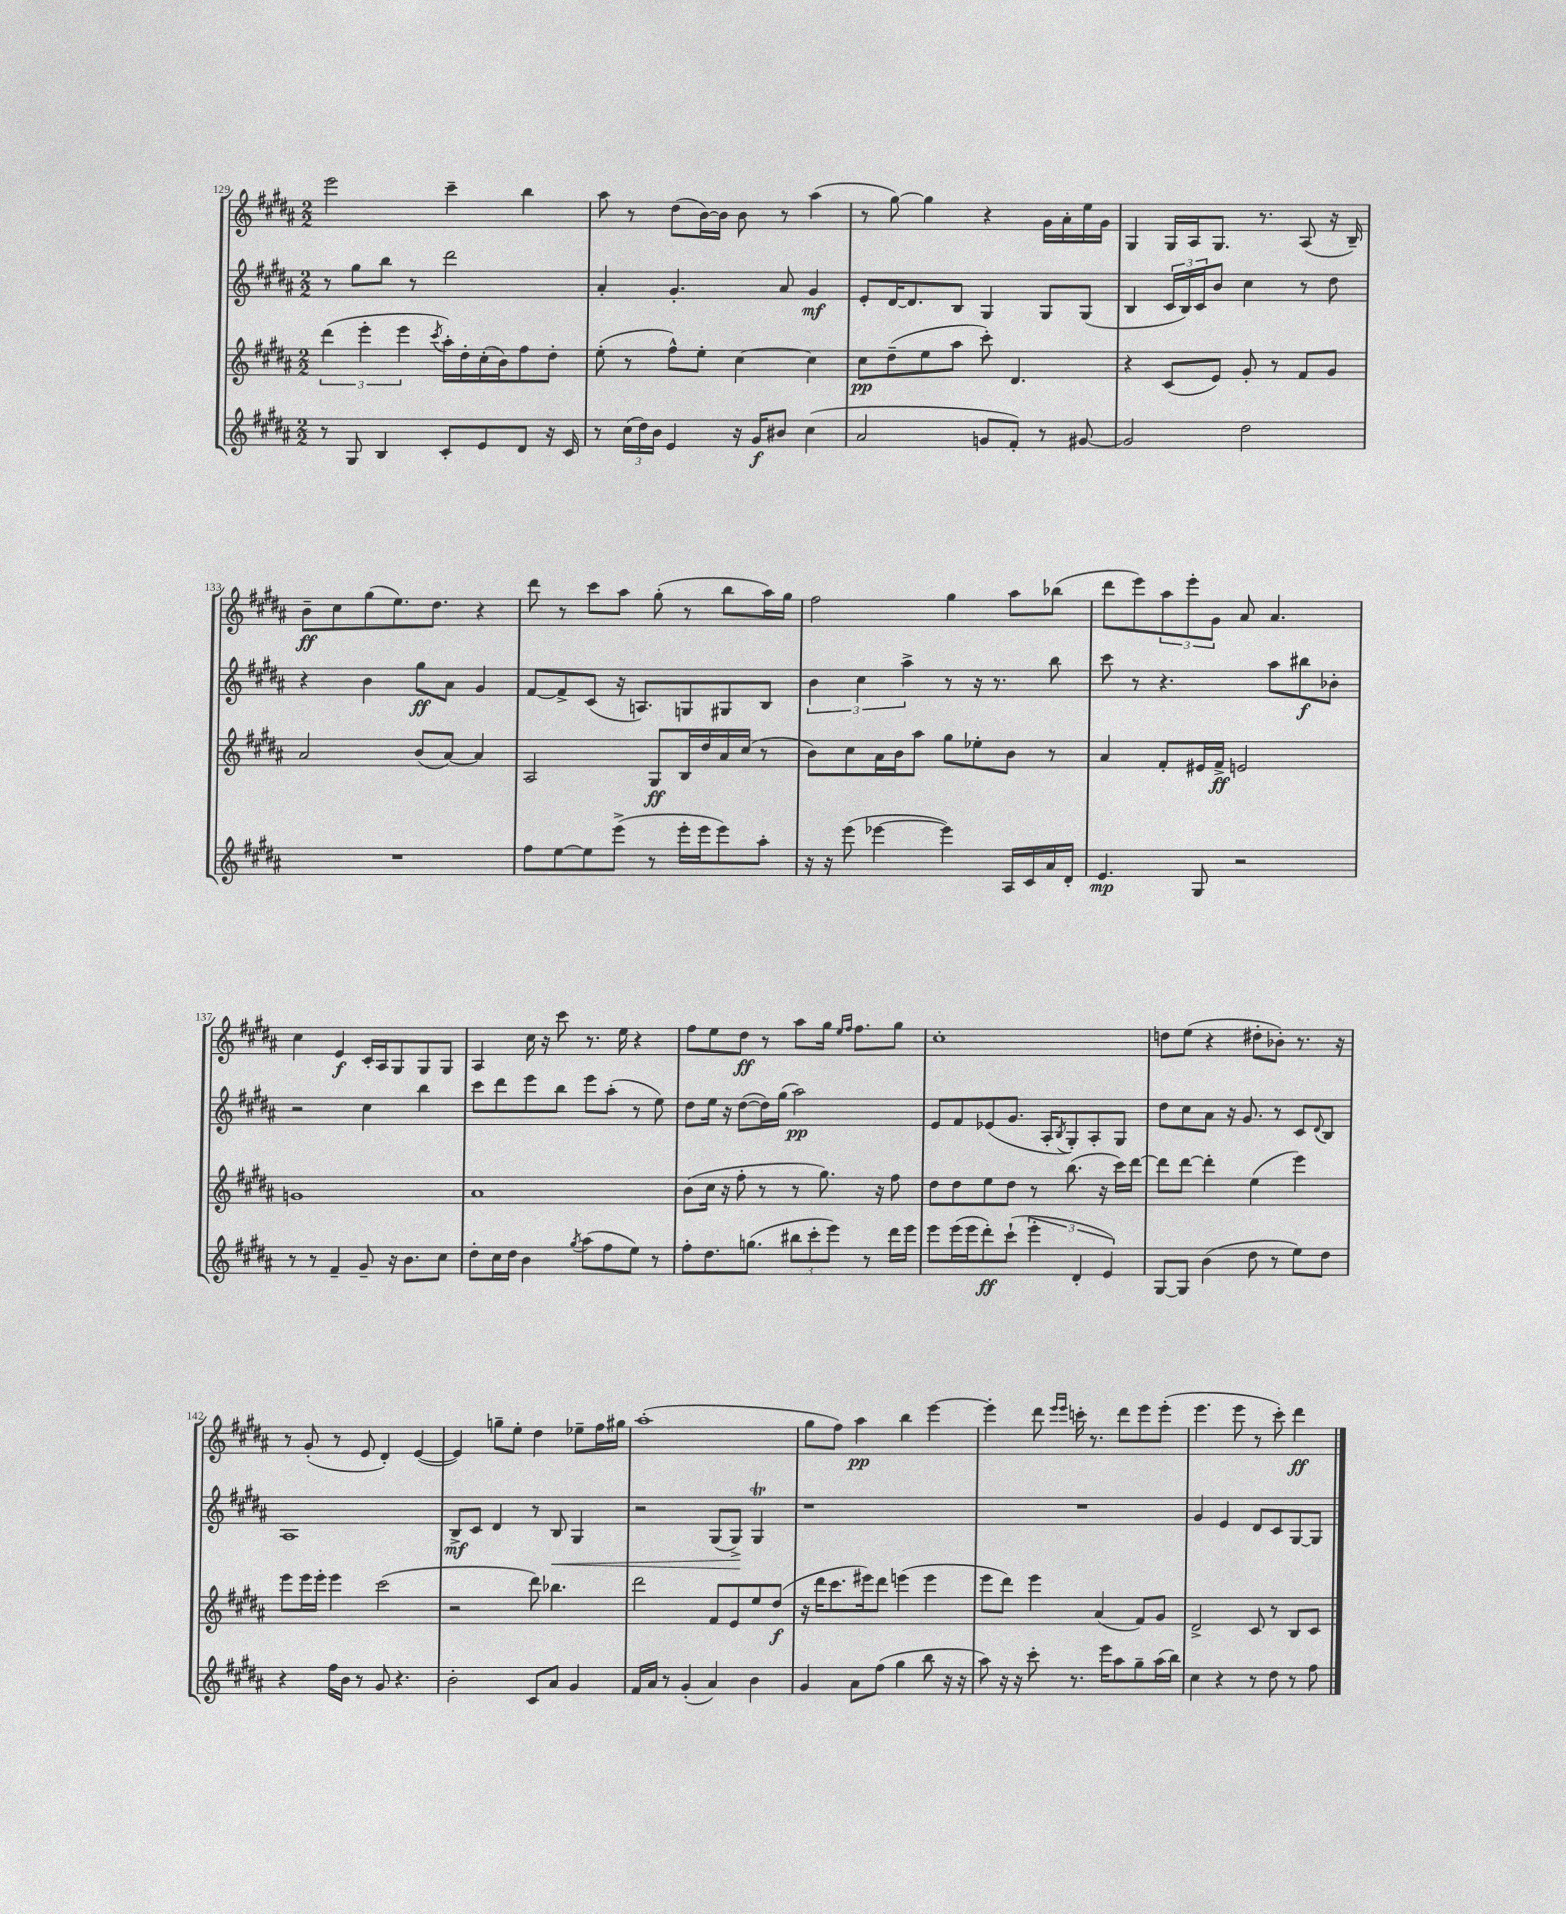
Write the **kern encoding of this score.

**kern	**dynam	**kern	**dynam	**kern	**dynam	**kern	**dynam
*part4	*part4	*part3	*part3	*part2	*part2	*part1	*part1
*staff4	*staff4	*staff3	*staff3	*staff2	*staff2	*staff1	*staff1
*clefG2	*	*clefG2	*	*clefG2	*	*clefG2	*
*k[f#c#g#d#a#]	*	*k[f#c#g#d#a#]	*	*k[f#c#g#d#a#]	*	*k[f#c#g#d#a#]	*
*M2/2	*	*M2/2	*	*M2/2	*	*M2/2	*
=129	=129	=129	=129	=129	=129	=129	=129
8r	.	(6ddd#\	.	8r	.	2eee\	.
8G#/	.	.	.	8gg#\L	.	.	.
.	.	6eee'\	.	.	.	.	.
4B/	.	.	.	8bb\J	.	.	.
.	.	6eee\	.	.	.	.	.
.	.	.	.	8r	.	.	.
.	.	8qccc#/	.	.	.	.	.
8c#'/L	.	16aa#'\LL)	.	2ddd#\	.	4ccc#~\	.
.	.	16dd#'\	.	.	.	.	.
8e/	.	(16cc#'\	.	.	.	.	.
.	.	16b\J)	.	.	.	.	.
8d#/J	.	8ff#\	.	.	.	4bb\	.
16r	.	8dd#'\J	.	.	.	.	.
16c#/	.	.	.	.	.	.	.
=130	=130	=130	=130	=130	=130	=130	=130
8r	.	(8ee'\	.	4a#'/	.	8aa#\	.
(24cc#\LL	.	8r	.	.	.	8r	.
24dd#\)	.	.	.	.	.	.	.
24b\JJ	.	.	.	.	.	.	.
4e/	.	8ff#^^\L)	.	4.g#'/	.	(8dd#\L	.
.	.	8ee'\J	.	.	.	[16b\L)	.
.	.	.	.	.	.	16b\JJ]	.
16r	.	[4cc#\	.	.	.	8b\	.
16g#/KL	f	.	.	.	.	.	.
8b#X/J	.	.	.	8a#/	.	8r	.
(4cc#\	.	4cc#\]	.	4g#/	mf	(4aa#\	.
=131	=131	=131	=131	=131	=131	=131	=131
2a#/	.	8cc#\L	pp	8e'/L	.	8r	.
.	.	(8dd#~\	.	[16d#/K	.	[8gg#\)	.
.	.	.	.	8.d#/]	.	.	.
.	.	8ee\	.	.	.	4gg#\]	.
.	.	8aa#\J	.	8B/J	.	.	.
8gn/L	.	8ccc#'\)	.	4G#/	.	4r	.
8f#'/J)	.	4.d#/	.	.	.	.	.
8r	.	.	.	8G#/L	.	16g#\LL	.
.	.	.	.	.	.	16a#'\	.
[8g#X/	.	.	.	(8G#/J	.	16ee\	.
.	.	.	.	.	.	16g#\JJ	.
=132	=132	=132	=132	=132	=132	=132	=132
2g#/]	.	4r	.	4B/	.	4G#/	.
.	.	(8c#/L	.	24c#/LL	.	16G#/LL	.
.	.	.	.	24B/)	.	.	.
.	.	.	.	.	.	16A#/J	.
.	.	.	.	24c#/J	.	.	.
.	.	8e/J)	.	8b/J	.	8.G#/J	.
2dd#\	.	8g#'/	.	4cc#\	.	.	.
.	.	.	.	.	.	8.r	.
.	.	8r	.	.	.	.	.
.	.	8f#/L	.	8r	.	(8A#/	.
.	.	8g#/J	.	8dd#\	.	16r	.
.	.	.	.	.	.	16B~/)	.
!!LO:LB:g=z
=133	=133	=133	=133	=133	=133	=133	=133
1r	.	2a#/	.	4r	.	8b~\L	ff
.	.	.	.	.	.	8cc#\	.
.	.	.	.	4b\	.	(8gg#\	.
.	.	.	.	.	.	8.ee\)	.
.	.	(8b/L	.	8gg#\L	ff	.	.
.	.	.	.	.	.	8.dd#\J	.
.	.	[8a#/J)	.	8a#\J	.	.	.
.	.	4a#/]	.	4g#/	.	4r	.
=134	=134	=134	=134	=134	=134	=134	=134
8ff#\L	.	2A#/	.	[8f#/L	.	8ddd#\	.
[8ee\	.	.	.	8f#^/]	.	8r	.
8ee\]	.	.	.	(8c#/J	.	8ccc#\L	.
(8eee^\J	.	.	.	16r	.	8aa#\J	.
.	.	.	.	8.An/L)	.	.	.
8r	.	8G#/L	ff	.	.	(8gg#'\	.
16eee'\LL	.	16B/L	.	8Gn/	.	8r	.
16eee\J	.	16dd#/	.	.	.	.	.
8eee\)	.	16a#/	.	8G#X/	.	8bb\L	.
.	.	(16cc#/JJ	.	.	.	.	.
8aa#'\J	.	8r	.	8B/J	.	16aa#\L)	.
.	.	.	.	.	.	16gg#\JJ	.
=135	=135	=135	=135	=135	=135	=135	=135
16r	.	8b\L)	.	6b\	.	2ff#\	.
16r	.	.	.	.	.	.	.
(8eee\	.	8cc#\	.	.	.	.	.
.	.	.	.	6cc#\	.	.	.
[4eee-X\	.	16a#\L	.	.	.	.	.
.	.	16b\J	.	.	.	.	.
.	.	.	.	6aa#^\	.	.	.
.	.	8aa#\J	.	.	.	.	.
4eee-\])	.	8gg#\L	.	8r	.	4gg#\	.
.	.	8ee-X'\	.	16r	.	.	.
.	.	.	.	8.r	.	.	.
16A#/LL	.	8b\J	.	.	.	8aa#\L	.
16c#/	.	.	.	.	.	.	.
16a#/	.	8r	.	8bb\	.	(8bb-X\J	.
16d#'/JJ	.	.	.	.	.	.	.
=136	=136	=136	=136	=136	=136	=136	=136
4.e/	mp	4a#/	.	8ccc#\	.	8ddd#\L	.
.	.	.	.	8r	.	8eee\)	.
.	.	8f#'/L	.	4.r	.	12aa#\	.
.	.	.	.	.	.	12eee'\	.
8G#/	.	16e#X/L	.	.	.	.	.
.	.	.	.	.	.	12g#\J	.
.	.	16f#^/JJ	ff	.	.	.	.
2r	.	2en/	.	.	.	8a#/	.
.	.	.	.	8aa#\L	.	4.a#/	.
.	.	.	.	8bb#X\	f	.	.
.	.	.	.	8b-X'\J	.	.	.
!!LO:LB:g=z
=137	=137	=137	=137	=137	=137	=137	=137
8r	.	1gn	.	2r	.	4cc#\	.
8r	.	.	.	.	.	.	.
4f#~/	.	.	.	.	.	4e/	f
8g#~/	.	.	.	4cc#\	.	16c#'/LL	.
.	.	.	.	.	.	16A#/J	.
16r	.	.	.	.	.	8G#/	.
8.b\L	.	.	.	.	.	.	.
.	.	.	.	4bb\	.	8G#/	.
8cc#\J	.	.	.	.	.	8G#/J	.
=138	=138	=138	=138	=138	=138	=138	=138
8dd#'\L	.	1a#	.	8ccc#\L	.	4A#/	.
16cc#\L	.	.	.	8ddd#\	.	.	.
16dd#\JJ	.	.	.	.	.	.	.
4b\	.	.	.	8eee\	.	16cc#\	.
.	.	.	.	.	.	16r	.
.	.	.	.	8bb\J	.	8ccc#\	.
8qgg#/	.	.	.	.	.	.	.
(8aa#\L	.	.	.	8eee\L	.	8.r	.
8ff#\	.	.	.	(8aa#'\J	.	.	.
.	.	.	.	.	.	16ee\	.
8ee\J)	.	.	.	8r	.	4r	.
8r	.	.	.	8ee\)	.	.	.
=139	=139	=139	=139	=139	=139	=139	=139
8ff#'\L	.	(8b\L	.	8dd#\L	.	8ff#\L	.
8.dd#\	.	16cc#\Jk	.	16ee\Jk	.	8ee\	.
.	.	16r	.	16r	.	.	.
.	.	8ff#'\	.	([8dd#\L	.	8dd#\J	ff
(8.ggn\J	.	.	.	.	.	.	.
.	.	8r	.	16dd#\L])	.	8r	.
.	.	.	.	(16gg#\JJ	.	.	.
12bb#X\L	.	8r	.	2aa#\)	pp	8aa#\L	.
12ccc#'\	.	.	.	.	.	.	.
.	.	8.gg#\)	.	.	.	16gg#\Jk	.
12eee\J)	.	.	.	.	.	.	.
.	.	.	.	.	.	16qqee/LL	.
.	.	.	.	.	.	16qqff#/JJ	.
.	.	.	.	.	.	8.ff#\L	.
8r	.	.	.	.	.	.	.
.	.	16r	.	.	.	.	.
16ddd#\LL	.	8ff#\	.	.	.	8gg#\J	.
16eee\JJ	.	.	.	.	.	.	.
=140	=140	=140	=140	=140	=140	=140	=140
8eee\L	.	8dd#\L	.	8e/L	.	1cc#'	.
(16eee\L	.	8dd#\	.	8f#/	.	.	.
16eee\J	.	.	.	.	.	.	.
8ddd#'\)	ff	8ee\	.	(8e-X/	.	.	.
(8ccc#`\J	.	8dd#\J	.	8.g#/J	.	.	.
6eee'\	.	8r	.	.	.	.	.
.	.	.	.	16A#'/KL	.	.	.
.	.	.	.	8qB/	.	.	.
.	.	(8.bb\	.	8G#'/)	.	.	.
6d#'/	.	.	.	.	.	.	.
.	.	.	.	8A#'/	.	.	.
.	.	16r	.	.	.	.	.
6e/)	.	.	.	.	.	.	.
.	.	16ccc#\LL)	.	8G#/J	.	.	.
.	.	[16ddd#\JJ	.	.	.	.	.
=141	=141	=141	=141	=141	=141	=141	=141
[8G#/L	.	8ddd#\L]	.	8dd#\L	.	8ddn\L	.
8G#/J]	.	[8ddd#\J	.	8cc#\	.	(8ee\J	.
(4b\	.	4ddd#'\]	.	8a#\J	.	4r	.
.	.	.	.	16r	.	.	.
.	.	.	.	8.g#/	.	.	.
8dd#\	.	(4ee\	.	.	.	8dd#X'\L	.
8r	.	.	.	8r	.	8b-X'\J)	.
8ee\L)	.	4eee\)	.	8c#/L	.	8.r	.
.	.	.	.	8qqd#/	.	.	.
8dd#\J	.	.	.	8B/J	.	.	.
.	.	.	.	.	.	16r	.
!!LO:LB:g=z
=142	=142	=142	=142	=142	=142	=142	=142
4r	.	8eee\L	.	1A#	.	8r	.
.	.	16eee\L	.	.	.	(8g#'/	.
.	.	16eee'\JJ	.	.	.	.	.
16ff#\LL	.	4eee\	.	.	.	8r	.
16b\JJ	.	.	.	.	.	.	.
8r	.	.	.	.	.	8e/	.
8g#/	.	(2ccc#\	.	.	.	4d#'/)	.
4.r	.	.	.	.	.	.	.
.	.	.	.	.	.	([4e/	.
=143	=143	=143	=143	=143	=143	=143	=143
2b'\	.	2r	.	8B^/L	mf	4e/])	.
.	.	.	.	8c#/J	.	.	.
.	.	.	.	4d#/	.	8ggn~\L	.
.	.	.	.	.	.	8ee'\J	.
8c#/L	.	8ddd#\)	.	8r	.	4dd#\	.
!	!	!	!	!	!LO:HP:b	!	!
8a#/J	.	4.bb-X\	.	8B/	<	.	.
4g#/	.	.	.	4G#/	.	8ee-X~\L	.
.	.	.	.	.	.	16ff#\L	.
.	.	.	.	.	.	16gg#X\JJ	.
=144	=144	=144	=144	=144	=144	=144	=144
16f#/LL	.	2ddd#\	.	2r	.	(1aa#'	.
16a#/JJ	.	.	.	.	.	.	.
8r	.	.	.	.	.	.	.
(4g#'/	.	.	.	.	.	.	.
4a#/)	.	8f#/L	.	(8G#/L	.	.	.
.	.	8e/	.	8G#^/J)	.	.	.
4b\	.	8ee/	.	4G#T/	[	.	.
.	.	(8dd#/J	f	.	.	.	.
=145	=145	=145	=145	=145	=145	=145	=145
4g#/	.	16r	.	1r	.	8gg#\L	.
.	.	16ddd#\KL	.	.	.	.	.
.	.	8.ccc#\	.	.	.	8ff#\J)	.
8a#\L	.	.	.	.	.	4aa#\	pp
.	.	16eee#X\k)	.	.	.	.	.
(8ff#\J	.	8ddd#\J	.	.	.	.	.
4gg#\	.	(4eeen\	.	.	.	4bb\	.
8bb\	.	4eee\	.	.	.	[4eee\	.
16r	.	.	.	.	.	.	.
16r	.	.	.	.	.	.	.
=146	=146	=146	=146	=146	=146	=146	=146
8aa#\)	.	8eee\L	.	1r	.	4eee'\]	.
16r	.	8ddd#\J)	.	.	.	.	.
16r	.	.	.	.	.	.	.
8ccc#'\	.	4eee\	.	.	.	8ddd#\	.
.	.	.	.	.	.	16qqeee/LL	.
.	.	.	.	.	.	16qqeee/JJ	.
8.r	.	.	.	.	.	16cccn'\	.
.	.	.	.	.	.	8.r	.
.	.	(4a#/	.	.	.	.	.
16eee\KL	.	.	.	.	.	.	.
8aa#\	.	.	.	.	.	8ddd#\L	.
8gg#~\	.	8f#/L)	.	.	.	8eee\	.
(16aa#\L	.	8g#/J	.	.	.	(8eee'\J	.
16bb\JJ)	.	.	.	.	.	.	.
=147	=147	=147	=147	=147	=147	=147	=147
4cc#\	.	2d#^/	.	4g#/	.	4.eee\	.
4r	.	.	.	4e/	.	.	.
.	.	.	.	.	.	8eee\	.
8r	.	8c#/	.	8d#/L	.	8r	.
8dd#\	.	8r	.	8c#/	.	8ccc#'\)	.
8r	.	8B/L	.	[8G#/	.	4ddd#\	ff
8ff#\	.	8c#/J	.	8G#/J]	.	.	.
==	==	==	==	==	==	==	==
*-	*-	*-	*-	*-	*-	*-	*-
